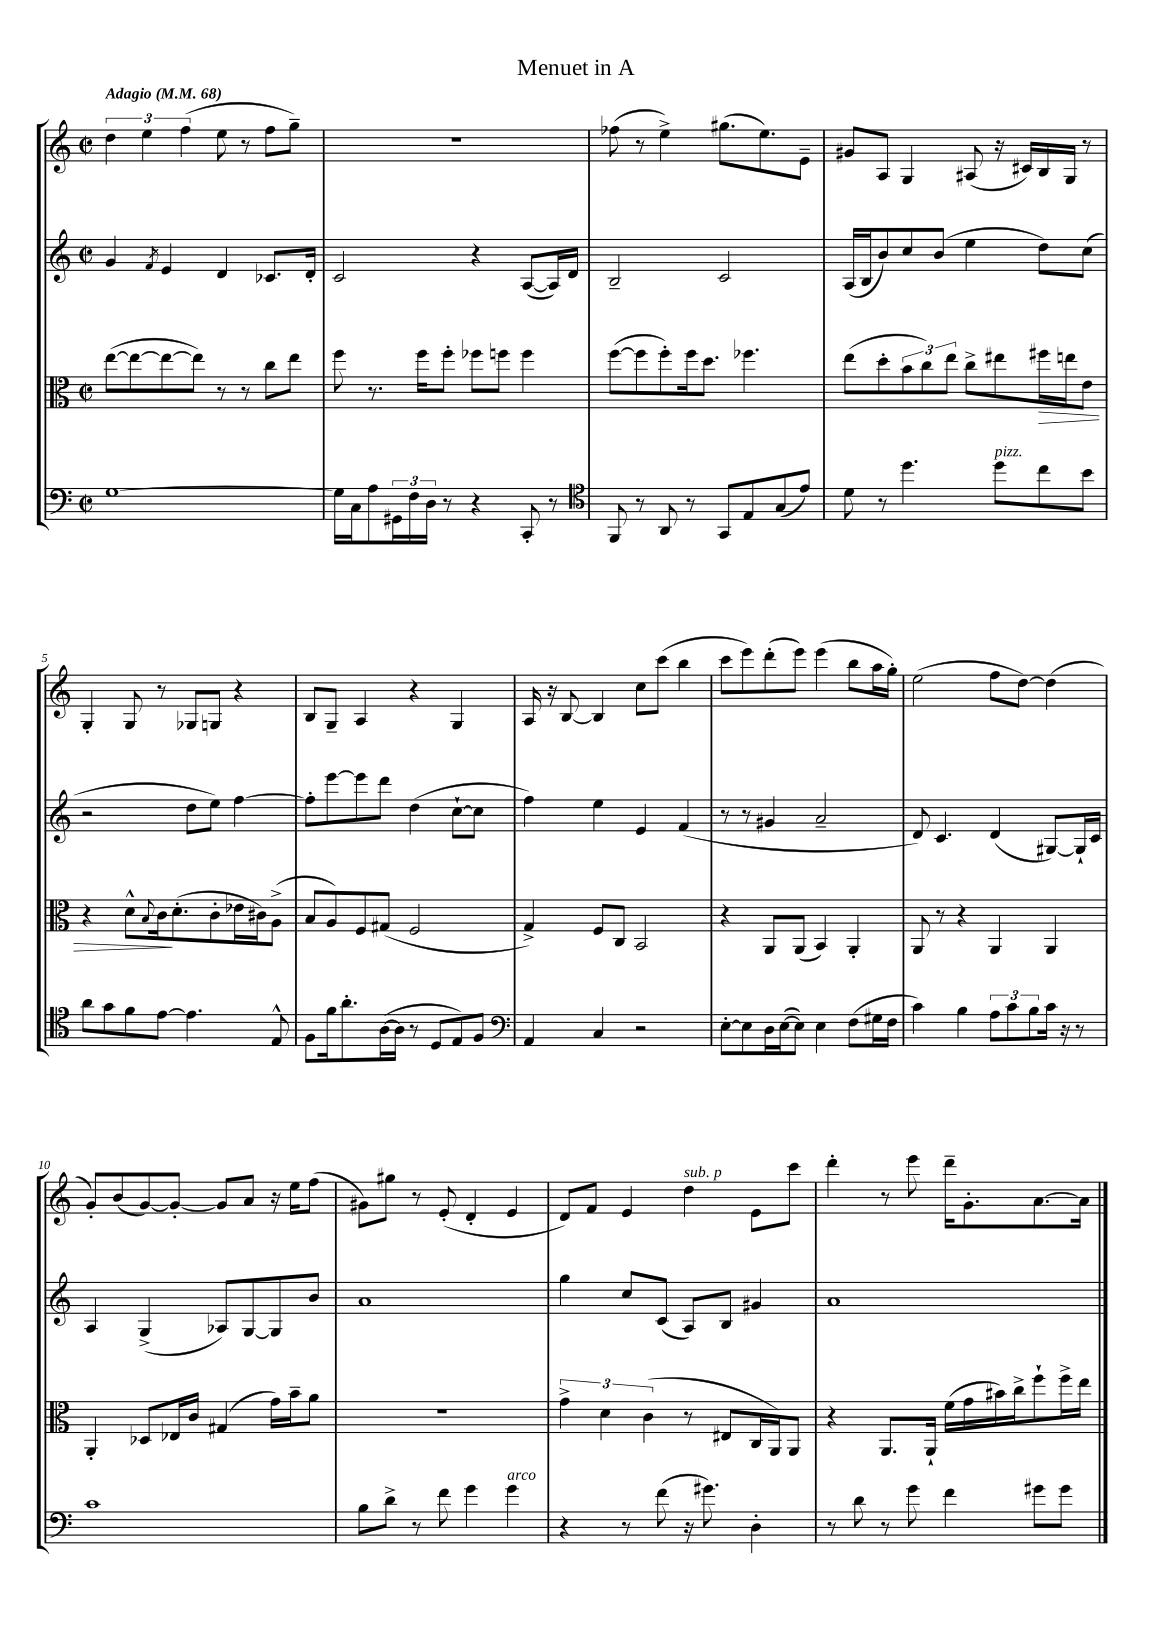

**kern	**kern	**kern	**kern
*staff4	*staff3	*staff2	*staff1
*clefF4	*clefC3	*clefG2	*clefG2
*k[]	*k[]	*k[]	*k[]
*M2/2	*M2/2	*M2/2	*M2/2
*met(c|)	*met(c|)	*met(c|)	*met(c|)
*MM68	*MM68	*MM68	*MM68
[1G	([8ee\L	4g/	6dd\
.	8ee\_	.	.
.	.	.	6ee\
.	.	8qf/	.
.	8ee\_	4e/	.
.	.	.	(6ff\
.	8ee\]J)	.	.
.	8r	4d/	8ee\
.	8r	.	8r
.	8cc\L	8.c-/L	8ff\L
.	8ee\J	.	8gg~\J)
.	.	16d'/Jk	.
=	=	=	=
16G\]LL	8ff\	2c/	1r
16C\J	.	.	.
8A\	8.r	.	.
24GG#\L	.	.	.
24F\	.	.	.
.	16ff\LK	.	.
24D\JJ	.	.	.
8r	8ff'\J	.	.
4r	8ff-\L	4r	.
.	8ff\J	.	.
8CC'/	4ff\	([8A/L	.
8r	.	16A/]L)	.
.	.	16d/JJ	.
=	=	=	=
*clefC4	*	*	*
8FF/	([8ff\L	2B~/	(8ff-\
8r	8ff\]	.	8r
8AA/	8ff'\)	.	4ee^\)
8r	16ff\k	.	.
.	8.dd\J	.	.
8GG/L	.	2c/	(8.gg#\L
8E/	4.ff-\	.	.
.	.	.	8.ee\)
(8G/	.	.	.
8e/J)	.	.	8e~\J
=	=	=	=
8d\	(8ee\L	(16A/LL	8g#/L
.	.	16B/J	.
8r	8dd'\	8b/)	8A/J
4.dd\	12b\	8cc/	4G/
.	12cc\)	.	.
.	.	(8b/J	.
.	12ee\J	.	.
.	8cc^\L	4ee\	(8A#/
8dd\L	8ee#\	.	16r
.	.	.	16c#/LL)
8cc\	16ff#\L	8dd\L)	16B/
.	16ee\J	.	16G/JJ
8b\J	8e\J	(8cc\J	8r
=	=	=	=
8a\L	4r	2r	4G'/
8g\	.	.	.
8f\	8d^^\L	.	8G/
.	8qqB/	.	.
[8e\J	16c\k	.	8r
.	(8.d'\	.	.
4.e\]	.	8dd\L	8G-/L
.	8c'\	8ee\J)	8G/J
.	16e-\L	[4ff\	4r
.	16c#\J)	.	.
8E^^/	(8A^\J	.	.
=	=	=	=
8F\L	8B/L	8ff'\]L	8B/L
16f\k	8A/)	[8eee\	8G~/J
8.a'\	.	.	.
.	8F/	8eee\]	4A/
([16A\L	(8G#/J	8ddd\J	.
16A\]JJ	.	.	.
8r	2F/	(4dd\	4r
8D/L	.	.	.
8E/)	.	[8cc`\L	4G/
8F/J	.	8cc\]J	.
=	=	=	=
*clefF4	*	*	*
4AA/	4G^/)	4ff\)	16A/
.	.	.	16r
.	.	.	[8B/
4C/	8F/L	4ee\	4B/]
.	8C/J	.	.
2r	2BB/	4e/	8cc\L
.	.	.	(8ccc\J
.	.	(4f/	4bb\
=	=	=	=
[8E'\L	4r	8r	8ccc\L
8E\]	.	8r	8eee\)
16D\L	8AA/L	4g#/	(8ddd'\
([16E\J	.	.	.
8E\]J)	(8AA/J	.	8eee\J)
4E\	4BB/)	2a~/	(4eee\
(8F\L	4AA'/	.	8bb\L
16G#\L	.	.	16aa\L
16F\JJ	.	.	16gg'\JJ)
=	=	=	=
4c\)	8AA/	8d/)	(2ee\
.	8r	4.c/	.
4B\	4r	.	.
12A\L	4AA/	(4d/	8ff\L
12c\	.	.	.
.	.	.	[8dd\J)
12B\	.	.	.
16c\Jk	4AA/	[8G#/L)	(4dd\]
16r	.	.	.
8r	.	16G#`/]L	.
.	.	16c/JJ	.
=	=	=	=
1c	4AA'/	4A/	8g'/L)
.	.	.	(8b/
.	8D-/L	(4G^/	[8g/)
.	16E-/L	.	8g'/_J
.	16c/JJ	.	.
.	(4G#/	8A-/L)	8g/]L
.	.	[8G/	8a/J
.	16g\LL)	8G/]	16r
.	16b~\J	.	16ee\LK
.	8a\J	8b/J	(8ff\J
=	=	=	=
8B\L	1r	1a	8g#\L)
8d^\J	.	.	8gg#\J
8r	.	.	8r
8f\	.	.	(8e'/
4g\	.	.	4d'/
4g\	.	.	4e/
=	=	=	=
4r	6g^\	4gg\	8d/L)
.	.	.	8f/J
.	6d\	.	.
8r	.	8cc/L	4e/
.	(6c\	.	.
(8f\	.	(8c/J	.
16r	8r	8A/L)	4dd\
8.g#\)	.	.	.
.	8E#/L	8B/J	.
4D'\	16C/L	4g#/	8e\L
.	16AA/J)	.	.
.	8AA/J	.	8ccc\J
=	=	=	=
8r	4r	1a	4ddd'\
8d\	.	.	.
8r	8.AA/L	.	8r
8g\	.	.	8eee\
.	16AA`/Jk	.	.
4f\	(16f\LL	.	16ddd~\LK
.	16g\	.	8.g'\
.	16b#\)	.	.
.	16cc^\J	.	.
8g#\L	8ff`\	.	[8.a\
8g#\J	16ff^\L	.	.
.	16ee\JJ	.	16a\]Jk
==	==	==	==
*-	*-	*-	*-
